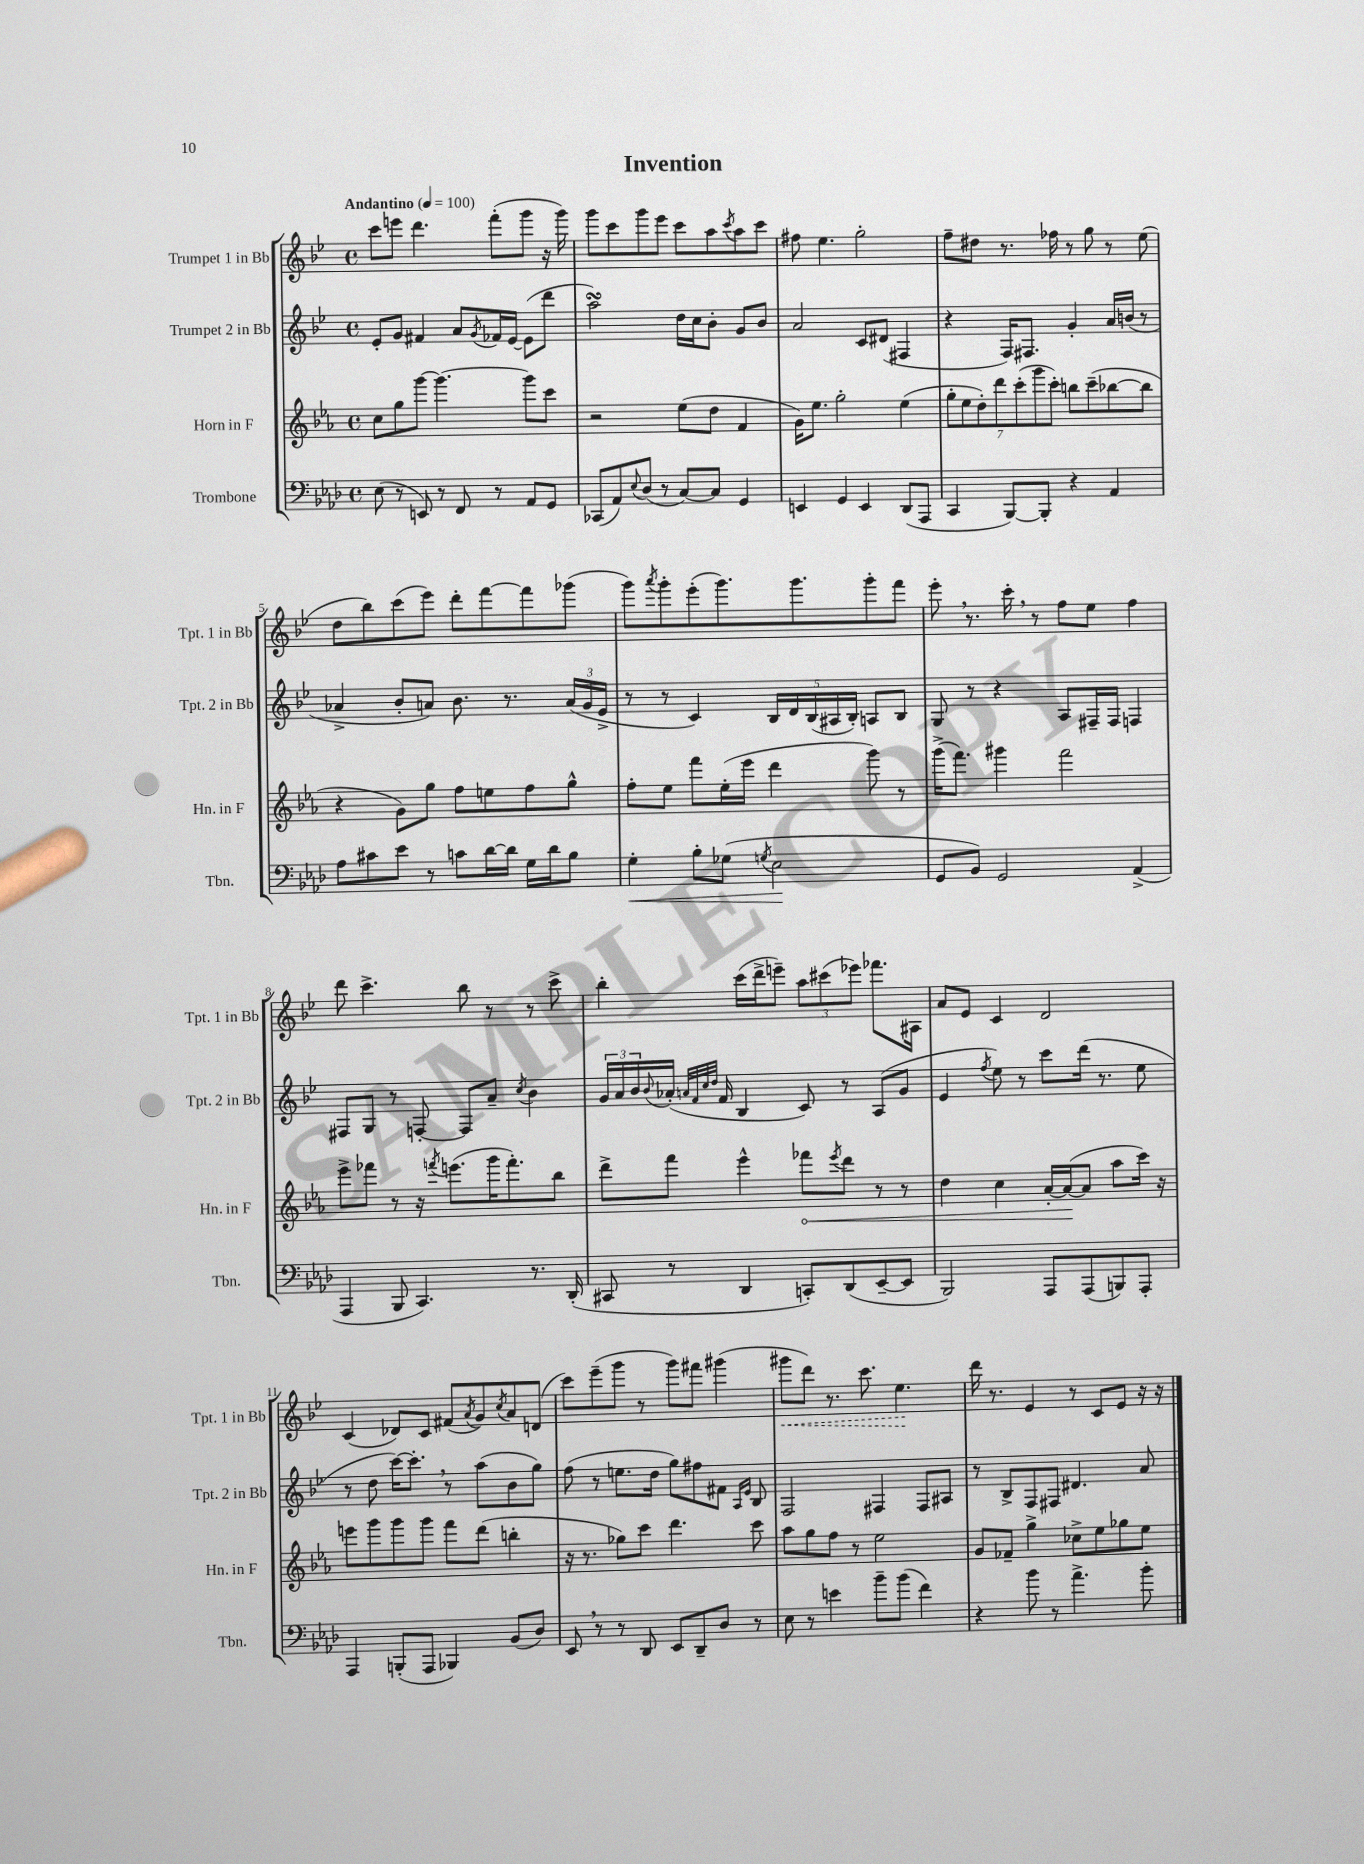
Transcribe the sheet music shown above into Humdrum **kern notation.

**kern	**dynam	**kern	**dynam	**kern	**kern	**dynam
*part4	*part4	*part3	*part3	*part2	*part1	*part1
*staff4	*staff4	*staff3	*staff3	*staff2	*staff1	*staff1
*I"Trombone	*	*I"Horn in F	*	*I"Trumpet 2 in Bb	*I"Trumpet 1 in Bb	*
*I'Tbn.	*	*I'Hn. in F	*	*I'Tpt. 2 in Bb	*I'Tpt. 1 in Bb	*
*clefF4	*	*clefG2	*	*clefG2	*clefG2	*
*k[b-e-a-d-]	*	*k[b-e-a-]	*	*k[b-e-]	*k[b-e-]	*
*M4/4	*	*M4/4	*	*M4/4	*M4/4	*
*met(c)	*	*met(c)	*	*met(c)	*met(c)	*
*MM100	*	*MM100	*	*MM100	*MM100	*
=1	=1	=1	=1	=1	=1	=1
!	!	!	!	!	!LO:TX:a:B:t=Andantino	!
(8E-\	.	8cc\L	.	8e-'/L	8ccc\L	.
8r	.	8gg\	.	8g/J	8eeen\J	.
8EEn/)	.	[8ggg\J	.	4f#X/	4.ddd\	.
8r	.	4.ggg\_	.	.	.	.
8FF/	.	.	.	8a/L	.	.
.	.	.	.	8qg/	.	.
8r	.	.	.	16f-X/L	(8fff'\L	.
.	.	.	.	[16e-/JJ	.	.
8AA-/L	.	8ggg\L]	.	(8e-\L]	8ggg\J	.
8GG/J	.	8ccc\J	.	8ddd\J	16r	.
.	.	.	.	.	16ggg\)	.
=2	=2	=2	=2	=2	=2	=2
(8CC-X/L	.	2r	.	2aasSsS\)	8ggg\L	.
8AA-/)	.	.	.	.	8ccc\	.
8qqE-/	.	.	.	.	.	.
(8D-/J	.	.	.	.	8ggg\	.
8r	.	.	.	.	8eee-\J	.
[8C/L)	.	(8ee-\L	.	16dd\LL	8ccc\L	.
.	.	.	.	16cc\J	.	.
8C/J]	.	8dd\J	.	8b-'\J	8aa\	.
.	.	.	.	.	8qccc/	.
4GG/	.	4f/	.	8g/L	8aa\	.
.	.	.	.	8b-/J	8ccc\J	.
=3	=3	=3	=3	=3	=3	=3
4EEn/	.	16g\KL)	.	2a/	8ff#X\	.
.	.	8.ee-\J	.	.	.	.
.	.	.	.	.	4.ee-\	.
4GG/	.	2gg'\	.	.	.	.
4EE/	.	.	.	8c/L	2gg'\	.
.	.	.	.	(8d#X/J	.	.
(8DD-/L	.	(4ee-\	.	4F#X/	.	.
8AAA-/J	.	.	.	.	.	.
=4	=4	=4	=4	=4	=4	=4
4CC/	.	14gg'\L	.	4r	8ff~\L	.
.	.	14ee-\	.	.	.	.
.	.	.	.	.	8dd#X\J	.
.	.	14dd'\)	.	.	.	.
.	.	14ddd\	.	.	.	.
[8BBB-/L)	.	.	.	16F/KL)	8.r	.
.	.	(14ccc'\	.	.	.	.
.	.	.	.	8.F#X/J	.	.
.	.	14ggg\	.	.	.	.
8BBB-'/J]	.	.	.	.	.	.
.	.	14ccc'\J)	.	.	.	.
.	.	.	.	.	16ff-X\	.
4r	.	8bbn\L	.	4g'/	8r	.
.	.	(8ccc~\	.	.	8gg\	.
4AA-/	.	[8bb-X\	.	16a/LL	8r	.
.	.	.	.	(16bn/JJ	.	.
.	.	8bb-\J]	.	8r	(8ee-\	.
!!LO:LB:g=z
=5	=5	=5	=5	=5	=5	=5
8A-\L	.	4r	.	4a-X^/	8dd\L	.
8c#X\	.	.	.	.	8bb-\)	.
8e-\J	.	8g\L)	.	8b-'/L	(8ccc\	.
8r	.	8gg\J	.	8an/J)	8eee-\J)	.
8cn\L	.	8ff\L	.	8.b-\	8ddd'\L	.
[16d-\L	.	8een\	.	.	[8fff\	.
16d-\JJ]	.	.	.	8.r	.	.
16G\LL	.	8ff\	.	.	8fff\]	.
16d-\J	.	.	.	.	.	.
8B-\J	.	8gg^^\J	.	(24a/LL	(8ggg-X\J	.
.	.	.	.	24g/	.	.
.	.	.	.	24e-^/JJ	.	.
=6	=6	=6	=6	=6	=6	=6
!	!LO:HP:b	!	!	!	!	!
4G'\	<	8ff'\L	.	8r	8ggg\L)	.
.	.	.	.	.	8qaaa/	.
.	.	8ee-\J	.	8r	8ggg'\	.
8B-'\L	.	8fff\L	.	4c/)	(8eee-'\	.
(8G-X\J	.	(16ee-'\L	.	.	8.ggg\)	.
.	.	16eee-\JJ	.	.	.	.
8qGn/	.	.	.	.	.	.
2E-\	.	4ddd\	.	20B-/LL	.	.
.	.	.	.	20d/	.	.
.	.	.	.	.	8.ggg\	.
.	.	.	.	(20B-/	.	.
.	.	.	.	20A#X/	.	.
.	.	.	.	20B-'/JJ)	.	.
.	.	8ggg\)	.	8An/L	8ggg'\	.
.	.	8r	.	8B-/J	8fff\J	.
.	[	.	.	.	.	.
=7	=7	=7	=7	=7	=7	=7
8GG/L	.	(16ggg^\KL	.	8G/	8eee-',\	.
.	.	8.fff\J)	.	.	.	.
8BB-/J)	.	.	.	8r	8.r	.
2GG/	.	4ggg#X\	.	4r	.	.
.	.	.	.	.	16ccc',\	.
.	.	.	.	.	8r	.
.	.	2fff\	.	8A/L	8ff\L	.
.	.	.	.	16F#X~/L	8ee-\J	.
.	.	.	.	16F#/JJ	.	.
(4AA-^/	.	.	.	4Fn/	4ff\	.
!!LO:LB:g=z
=8	=8	=8	=8	=8	=8	=8
4AAA-/	.	8eee-^\L	.	8F#X/L	8ddd\	.
.	.	8fff-X\J	.	8G/J	4.ccc^\	.
8BBB-/	.	8r	.	8r	.	.
4.CC/)	.	16r	.	[8Fn'/	.	.
.	.	8qfffn/	.	.	.	.
.	.	(8.eeen\L	.	.	.	.
.	.	.	.	8F/L]	8bb-\	.
.	.	16ggg\K	.	8a~/J	8r	.
.	.	8.fff'\)	.	.	.	.
.	.	.	.	8qcc/	.	.
8.r	.	.	.	4b-\	8r	.
.	.	8bb-\J	.	.	8ccc^\	.
(16DD-'/	.	.	.	.	.	.
=9	=9	=9	=9	=9	=9	=9
8CC#X/	.	8ddd^\L	.	24g/LL	4bb-'\	.
.	.	.	.	24a/	.	.
.	.	.	.	24b-/	.	.
.	.	.	.	8qqb-/	.	.
8r	.	8fff\J	.	(16a-X'/JJ	.	.
.	.	.	.	32qqan/LLL	.	.
.	.	.	.	32qqf/	.	.
.	.	.	.	32qqcc/	.	.
.	.	.	.	32qqdd/JJJ	.	.
.	.	.	.	16f/	.	.
4DD-/	.	4eee-^^\	.	4B-/	(16ccc\LL	.
.	.	.	.	.	16ddd^\J	.
.	.	.	.	.	8eeen~\J)	.
!	!	!	!LO:HP:b	!	!	!
8CCn'/L)	.	8fff-X\L	<	8c/)	12aa\L	.
.	.	.	.	.	(12ccc#X\	.
.	.	8qeee-/	.	.	.	.
(8DD-/	.	8ddd\J	.	8r	.	.
.	.	.	.	.	12eee-X\J)	.
[8EE-~/	.	8r	.	(8A/L	8.fff-X\L	.
8EE-/J]	.	8r	.	8g/J	.	.
.	.	.	.	.	16A#X\Jk	.
=10	=10	=10	=10	=10	=10	=10
2BBB-/)	.	4dd\	.	4e-/	8a/L	.
.	.	.	.	.	8e-/J	.
.	.	.	.	8qff/	.	.
.	.	4cc\	.	8ee-\)	4c/	.
.	.	.	.	8r	.	.
8AAA-/L	.	[16a-'/LL	.	8ccc\L	2d/	.
.	.	(16a-/J_	.	.	.	.
(8AAA-/	.	8a-/J]	[	(16ddd\Jk	.	.
.	.	.	.	8.r	.	.
8BBBn/)	.	8aa-\L	.	.	.	.
8AAA-'/J	.	16ccc\Jk)	.	8ee-\	.	.
.	.	16r	.	.	.	.
!!LO:LB:g=z
=11	=11	=11	=11	=11	=11	=11
4AAA-/	.	8eeen\L	.	8r	(4c/	.
.	.	8ggg\	.	8dd\	.	.
(8BBBn'/L	.	8ggg\	.	[16ccc\KL)	8d-X/L)	.
.	.	.	.	8.ccc',\J]	.	.
8AAA-/J	.	8ggg\J	.	.	8c/J	.
4BBB-X/)	.	8fff\L	.	8r	(8f#X/L	.
.	.	.	.	.	8qa/	.
.	.	(8ddd\J	.	(8aa\L	8g/)	.
.	.	.	.	.	8qcc/	.
(8BB-/L	.	4bbn'\	.	8b-\	8a/	.
8D-/J)	.	.	.	8gg\J)	(8dn/J	.
=12	=12	=12	=12	=12	=12	=12
8EE-,/	.	16r	.	(8ff\	8ccc\L)	.
.	.	8.r	.	.	.	.
8r	.	.	.	8r	(8eee-~\	.
8r	.	8gg-X\L)	.	8.een\L	8ggg\J	.
8DD-/	.	8ccc\J	.	.	8r	.
.	.	.	.	16dd\Jk	.	.
8EE-/L	.	4.ddd\	.	8gg\L)	8ggg\L)	.
8DD-~/	.	.	.	8ff#X\	8fff#X\J	.
8D-/J	.	.	.	8f#X\J	(4ggg#X\	.
.	.	.	.	16qqA/LL	.	.
.	.	.	.	16qqe-/JJ	.	.
8r	.	8ccc\	.	8B-/	.	.
=13	=13	=13	=13	=13	=13	=13
!	!	!	!	!	!	!LO:HP:b
8E-\	.	8aa-\L	.	2F/	8ggg#X\L	<
8r	.	8gg\	.	.	8ddd\J)	.
4en\	.	8ff\J	.	.	8.r	.
.	.	8r	.	.	.	.
.	.	.	.	.	8.ccc\	.
8b-~\L	.	2ee-\	.	4F#X/	.	.
(8b-\J	.	.	.	.	4.ee-\	.
4f\)	.	.	.	8F#/L	.	.
.	.	.	.	8A#X/J	.	.
.	.	.	.	.	.	[
=14	=14	=14	=14	=14	=14	=14
4r	.	8g/L	.	8r	16ddd\	.
.	.	.	.	.	8.r	.
.	.	8f-X~/J	.	8B-^/L	.	.
8b-\	.	4gg^\	.	8F/	4e-/	.
8r	.	.	.	8F#X/J	.	.
4.a-^\	.	8cc-X^\L	.	4.d#X/	8r	.
.	.	8ee-\	.	.	8c/L	.
.	.	8gg-X\	.	.	8e-/J	.
8b-'\	.	8ee-\J	.	8a/	16r	.
.	.	.	.	.	16r	.
==	==	==	==	==	==	==
*-	*-	*-	*-	*-	*-	*-
